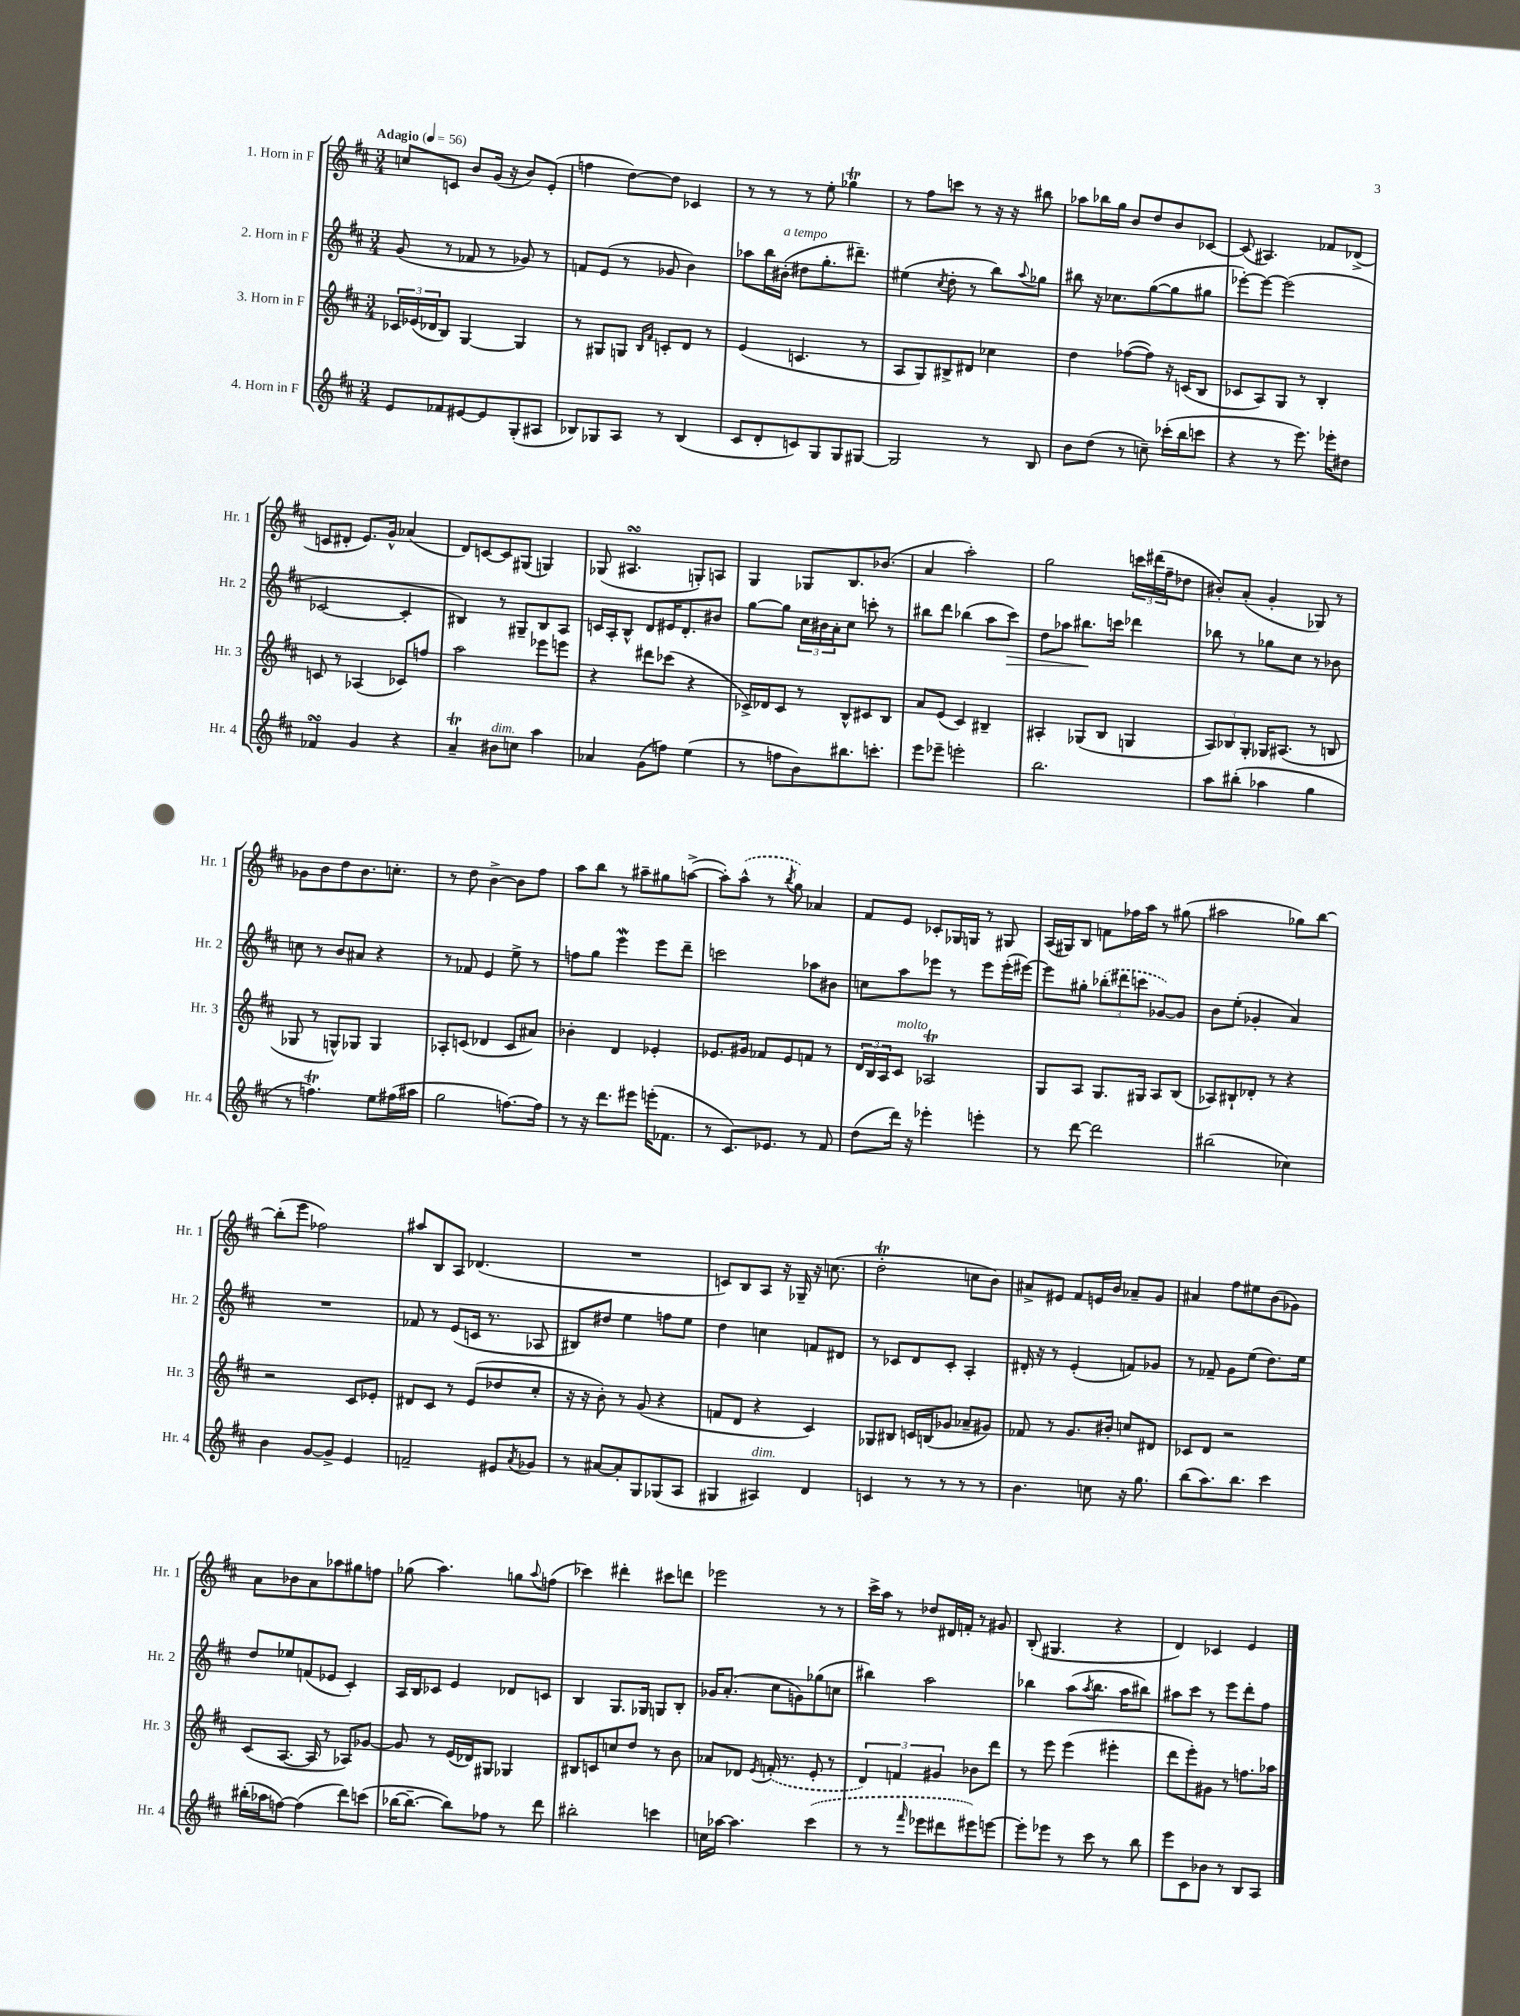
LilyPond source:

<<
\new StaffGroup <<
\new Staff = "s0" \with { instrumentName = "1. Horn in F" shortInstrumentName = "Hr. 1" } {
    \clef treble \key d \major \numericTimeSignature \time 3/4 \tempo "Adagio" 4 = 56
    c''8 c'8 b'8 g'16( r16 b'8) e'8-.( |
    f''4 d''8~) d''8 ces'4 |
    r8 r8 r8 e''8-. ges''4\trill |
    r8 fis''8 c'''8 r8 r16 r16 bis''8 |
    aes''8 bes''16 g''16 b'8 d''8 b'8 ces'8~ |
    ces'8( ais4.) fes'8 des'8->( |
    c'8 dis'8-. e'8.) g'16-^ aes'4( |
    d'8) c'8~ c'8 gis8( g4) |
    ges8( ais4.\turn g8-.) a8 |
    g4 ges8 b8. bes'8.( |
    a'4 a''2-.) |
    g''2 \tuplet 3/2 { c'''16 dis'''16( fis''16-- } des''8 |
    bis'8-.) a'8-.( g'4-. ges8) r8 |
    ges'8 b'8 d''8 b'8. c''8.-. |
    r8 d''8 b'4~-> b'8 fis''8 |
    a''8 b''8 r8 ais''8-- gis''8 a''8~->( |
    a''8-.) \once \slurDashed a''8-^( r8 \acciaccatura { b''8 } g''8) aes'4 |
    fis'8 e'8 ces'8-. ges16 g16 r8 gis8 |
    a16( gis16) b8 f'8 fes''16 a''16 r8 gis''8( |
    ais''2 ges''8) b''8~ |
    b''8-.( e'''8 fes''2) |
    ais''8 b8 a8 des'4.( |
    R2. |
    c'8) b8 a8 r16 ges16-- r16 c''8.( |
    d''2-.\trill c''8 b'8) |
    ais'8-> eis'8 fis'8 e'16 b'16 aes'8-- g'8 |
    ais'4 fis''8 eis''8 b'8( ges'8) |
    a'8 bes'8 a'8 aes''8 gis''8 f''8 |
    ges''8( a''4.) g''8 \appoggiatura { a''8 } f''8( |
    ces'''4) dis'''4-. cis'''8 d'''8 |
    ees'''2 r8 r8 |
    cis'''16-> a''16 r8 des''8 dis'16 f'16-. r8 gis'8 |
    b8-.( gis4. r4 |
    d'4) ces'4 e'4 \bar "|." |
}
\new Staff = "s1" \with { instrumentName = "2. Horn in F" shortInstrumentName = "Hr. 2" } {
    \clef treble \key d \major \numericTimeSignature \time 3/4
    g'8( r8 fes'8 r8 ges'8) r8 |
    f'8 e'8( r8 ges'8 b'4) |
    aes''8 b''16 bis'16-.^\markup { \italic "a tempo" }( dis''8 g''8.-. dis'''8.--) |
    eis''4( \acciaccatura { cis''8 } d''8-. r8 b''8) \appoggiatura { a''8 } ges''8 |
    bis''8 r16 ces''8. g''8~( g''8 gis''8 |
    ees'''8~-.) ees'''8~ ees'''2( |
    ces'2~ ces'4-. |
    bis4) r8 gis8-- bis8 a8 |
    c'16 a16-. b8-^ d'8 eis'16 d'8.-. bis'8 |
    g''8~ g''8 \tuplet 3/2 { cis''16 bis'16 a'16-. } cis''8 c'''8-. r8 |
    bis''8 d'''8 bes''4( a''8 cis'''8\>) |
    d''8 aes''8 bis''8.\! c'''16 des'''4 |
    bes''8 r8 ges''8 cis''8 r8 bes'8 |
    c''8 r8 b'8 ais'8 r4 |
    r8 fes'8 e'4 e''8-> r8 |
    f''8 g''8 e'''4\mordent e'''8 d'''8-- |
    c'''2 aes''8 bis'8 |
    c''8 a''8 ees'''8 r8 ees'''8 ees'''16-.( eis'''16~) |
    eis'''8 gis''8-. \tuplet 3/2 { \once \slurDashed bes''8-.( dis'''8 c'''8 } ges'8~) ges'8 |
    b'8 e''8-.( ges'4-. a'4) |
    R2. |
    fes'8 r8 e'8( c'16 r8. aes8 |
    bis8) dis''8 e''4 f''8 e''8 |
    d''4 c''4 f'8 dis'8 |
    r8 ces'8 d'8 ces'8-. a4-. |
    dis'16-. r16 r8 e'4-.( f'8) ges'8 |
    r8 fes'8-- g'8 e''8( d''8.) e''16 |
    d''8 ees''8 f'8( ees'8 cis'4-.) |
    a16 b16 ces'8 e'4 des'8 c'8 |
    b4 g8. ges16 g8 b8-. |
    ges'16 a'8.-.( cis''8 g'8) ges''8( c''8 |
    bis''4) a''2 |
    bes''4 a''8( \acciaccatura { a''8 } bes''8. a''16 bis''8) |
    ais''8 cis'''8 r8 e'''8 d'''8-. fis''8 \bar "|." |
}
\new Staff = "s2" \with { instrumentName = "3. Horn in F" shortInstrumentName = "Hr. 3" } {
    \clef treble \key d \major \numericTimeSignature \time 3/4
    \tuplet 3/2 { ces'16 ees'16( des'16 } b8) g4~ g4 |
    r8 gis8 g8 \grace { b16 fis'16 } c'8-. d'8 r8 |
    e'4( c'4. r8 |
    a8 g8) bis8-> dis'8 ces''4 |
    d''4 fes''8~( fes''8) r16 c'16( b8 |
    ces'8 a8) g8 r8 b4-. |
    c'8 r8 aes4( ces'8) f''8 |
    a''2 ees'''8 e'''8 |
    r4 dis'''8 ces'''8( r4 |
    ces'16->) des'16 ces'8 r8 b8-^ cis'8 b8 |
    a'8 e'8( cis'4) bis4-- |
    ais4-. ges8( b8 g4 |
    \tuplet 3/2 { a8) bes8 g8-. } ges16 ais8.( r8 b8 |
    ges8 r8 g8-^) ges8 ges4 |
    aes8-. c'8( des'4 c'8 ais'8) |
    bes'4-. d'4 ees'4-. |
    ees'8. gis'16 fes'8 ees'8 f'8 r8 |
    \tuplet 3/2 { d'16 b16 a16 } cis'8^\markup { \italic "molto" } aes2\trill |
    g8 a8 g8. gis16 a8 b8( |
    aes8) bis8-! des'8-. r8 r4 |
    r2 cis'8 ees'8-. |
    dis'8 cis'8 r8 e'8( des''8 cis''8-. |
    r16 r16 b'8-.) r8 g'8( r4 |
    f'8 d'8 r4 cis'4) |
    ges8 bis8 c'16 b16( ges'8 aes'8-- gis'8) |
    fes'8 r8 g'8. bis'16-. c''8 dis'8 |
    ces'8 d'8 r2 |
    cis'8( a8.~ a16 r8 aes8) ges'8~ |
    ges'8 r8 e'16( des'16) gis8 ges4 |
    bis8 c'8 c''8 d''8 r8 b'8 |
    aes'8 des'8 \acciaccatura { e'8 } \once \slurDashed f'16-.( r8. e'8-. r8 |
    \tuplet 3/2 { d'4) f'4 gis'4 } bes'8 d'''8 |
    r8 e'''8 e'''4( eis'''4-. |
    d'''8 e'''8-.) gis'8 r8 f''8. aes''16 \bar "|." |
}
\new Staff = "s3" \with { instrumentName = "4. Horn in F" shortInstrumentName = "Hr. 4" } {
    \clef treble \key d \major \numericTimeSignature \time 3/4
    e'8 fes'8 eis'8~ eis'8 g8-.( ais8 |
    bes8) ges8 a8 r8 bes4( |
    cis'8 d'8-. c'8) g8 g8 gis8~ |
    gis2 r8 b8 |
    b'8 d''8( r8 c''8--) ces'''16-.( b''16 c'''8 |
    r4 r8 e'''8.) ees'''16-. dis''8 |
    fes'4\turn g'4 r4 |
    a'4--\trill bis'8^\markup { \italic "dim." } c''8 a''4 |
    aes'4 g'8( f''8) e''4( |
    r8 f''8 b'8) bis''8. c'''8.-. |
    e'''8 ees'''8-- e'''2-. |
    b''2. |
    a''8 bis''8-.( aes''4 g''4 |
    r8 f''4.\trill) e''8 fis''16( ais''16 |
    g''2 f''8.~) f''16 |
    r8 r16 d'''8. eis'''8 e'''16-.( fes'8. |
    r8 cis'8.) ees'8. r8 fis'8 |
    d''8( d'''16) r16 ees'''4-. e'''4-. |
    r8 d'''8~ d'''2 |
    bis''2( ces''4) |
    b'4 g'8~ g'8-> e'4 |
    f'2-- eis'8 \acciaccatura { a'8 } ges'8 |
    r8 ais'8~ ais'8-. g8 ges8( a8 |
    gis4 ais4^\markup { \italic "dim." }) d'4 |
    c'4 r8 r8 r8 r8 |
    b'4. c''8 r16 g''8. |
    b''8( a''8.) b''8. cis'''4 |
    bis''16-.( aes''16 f''8~) f''4( d'''8) c'''8( |
    bes''16~ bes''8.~-- bes''8) fes''8 r8 d'''8 |
    bis''2-. c'''4 |
    c''16 aes''16~ aes''4. \once \slurDashed cis'''4( |
    r8 r8 \grace { fis'''16 } ees'''8 dis'''8 eis'''8) e'''8~ |
    e'''8-. ees'''8 r8 cis'''8 r8 b''8 |
    e'''8 cis'8 bes'8 r8 b8 a8 \bar "|." |
}
>>
>>
\layout { \context { \Score \remove "Bar_number_engraver" } }
